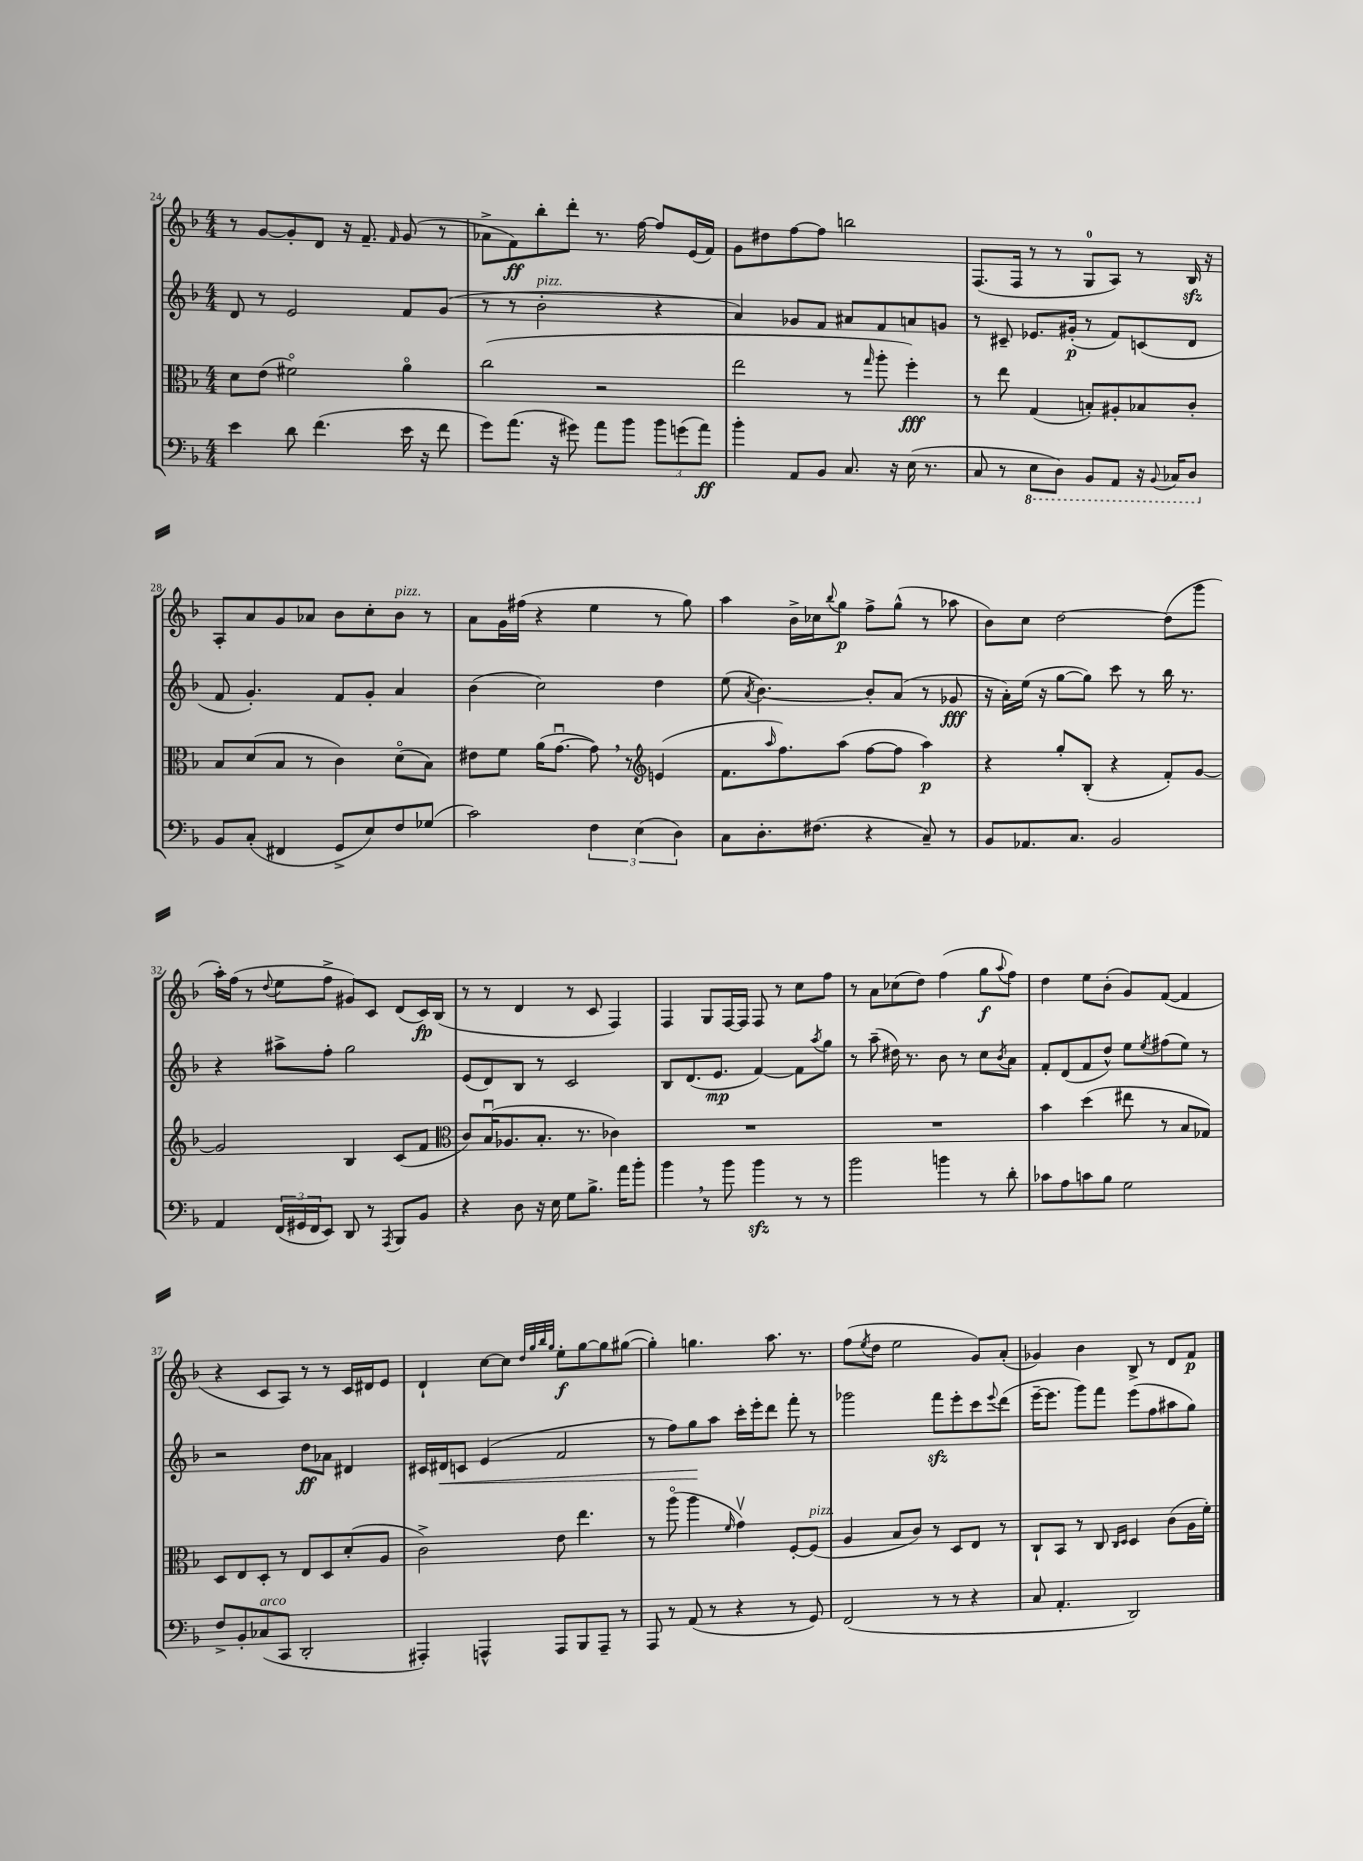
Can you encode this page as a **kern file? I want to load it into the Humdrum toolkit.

**kern	**kern	**kern	**kern
*staff4	*staff3	*staff2	*staff1
*clefF4	*clefC3	*clefG2	*clefG2
*k[b-]	*k[b-]	*k[b-]	*k[b-]
*M4/4	*M4/4	*M4/4	*M4/4
4e	8d	8d	8r
.	(8e	8r	[8g
8d	2f#o)	2e	8g']
(4.f	.	.	8d
.	.	.	16r
.	.	.	8.f~
.	.	.	16qqf
16e	4ao	8f	(8g
16r	.	.	.
8f	.	(8g	8r
=	=	=	=
8g)	(2cc	8r	8a-^
(8.a	.	8r	8f)
.	.	2b-'	8bb-'
16r	.	.	.
8g#)	.	.	8ddd'
8a	2r	.	8.r
8b-	.	.	.
.	.	.	[16ff
12b-	.	4r	8ff]
(12g	.	.	.
.	.	.	(16e
12a)	.	.	.
.	.	.	16f)
=	=	=	=
4b-'	2ee	4a)	8g
.	.	.	8dd#
8AA	.	8g-	[8ff
8BB-	.	8f	8ff]
8.C	8r	8a#	2bb
.	16qqgg	.	.
.	8aa'	8f	.
16r	.	.	.
(16E	4ff')	8a	.
8.r	.	.	.
.	.	8g	.
=	=	=	=
8C	8r	8r	(8.F
8r	8ee	8c#~	.
.	.	.	16F
8EE	(4G	8.e-	8r
8DD)	.	.	8r
.	.	(16g#'	.
8BBB-	8B')	8r	8G
8AAA	8A#'	8f)	8A)
16r	8B-	(8c	8r
8qqBBB-	.	.	.
16CC-	.	.	.
8DD	8c'	8d	16B-
.	.	.	16r
=	=	=	=
8BB-	8B-	8f	8A'
(8C'	(8d	4.g')	8a
4FF#	8B-	.	8g
.	8r	.	8a-
8GG^	4c)	8f	8b-
8E)	.	8g'	8cc'
8F	(8do	4a	8b-
(8G-	8B-)	.	8r
=	=	=	=
2c)	8e#	(4b-	8a
.	8f	.	16g
.	.	.	(16ff#
.	(16a	2cc)	4r
.	[8.gu	.	.
6F	8g])	.	4ee
.	8r	.	.
(6E	.	.	.
*	*clefG2	*	*
.	(4e	4dd	8r
6D)	.	.	.
.	.	.	8gg)
=	=	=	=
8C	8.f	(8ee	4aa
.	.	8qa	.
8.D'	.	[4.b-)	.
.	16qqaa	.	.
.	8.ff)	.	.
.	.	.	16b-^
(8.F#	.	.	16cc-
.	.	.	8qqbb-
.	(8aa	.	8gg
4r	[8ff	8b-']	8ff^
.	8ff]	(8a	(8gg^^
8C~)	4aa)	8r	8r
8r	.	8g-	8aa-
=	=	=	=
8BB-	4r	16r	8b-)
.	.	16a')	.
8.AA-	.	(16ee	8cc
.	.	16r	.
.	8gg'	[8gg	[2dd
8.C	.	.	.
.	(8B-'	8gg])	.
2BB-	4r	8ccc	.
.	.	8r	.
.	8f')	16bb-	(8dd]
.	.	8.r	.
.	[8g	.	8ggg
=	=	=	=
4AA	2g]	4r	16aa')
.	.	.	(16ff
.	.	.	8r
.	.	.	8qqdd
(24FF	.	8aa#^	8ee
24GG#	.	.	.
24FF	.	.	.
8EE)	.	8ff'	8ff^
8DD	4B-	2gg	8g#)
8r	.	.	8c
8qAAA	.	.	.
8BBB-	(8c	.	(8d
8BB-	8f	.	16c)
.	.	.	(16B-
=	=	=	=
*	*clefC3	*	*
4r	8c)	(8e	8r
.	(16B-u	8d)	8r
.	8.A-	.	.
8D	.	8B-	4d
16r	8.B-'	8r	.
16E	.	.	.
8G	.	2c	8r
.	8.r	.	.
8.B-^	.	.	8c
.	4c-)	.	4F)
16a	.	.	.
8b-'	.	.	.
=	=	=	=
4b-	1r	8B-	4F
.	.	(8.d	.
8r	.	.	8G
.	.	8.e	.
8b-	.	.	[16F
.	.	.	16F]
4b-	.	[4f)	8F
.	.	.	8r
8r	.	8f]	8cc
.	.	8qaa	.
8r	.	8gg	8ff
=	=	=	=
2b-	1r	8r	8r
.	.	(8aa~	8a
.	.	16dd#)	(8cc-
.	.	8.r	.
.	.	.	8dd)
4b	.	8b-	(4ff
.	.	8r	.
8r	.	8cc	8gg
.	.	8qb-	8qqaa
8d'	.	8a	8ff)
=	=	=	=
8c-	4b-	8f'	4dd
8A	.	(8d	.
8c	(4dd	8f	8ee
8B-	.	8dd^^)	(8b-'
2G	8ee#	8ee	8g)
.	.	8qee	.
.	8r	(8ff#	([8f
.	8B-	8ee)	4f]
.	8G-)	8r	.
=	=	=	=
8F^	8D	2r	4r
8BB-'	8E	.	.
(8C-	8D'	.	8c
8CC	8r	.	8A)
2DD'	8E	8dd	8r
.	8D	8a-	8r
.	(8d'	4d#	16c
.	.	.	16d#
.	8A	.	8e
=	=	=	=
4AAA#')	2c^)	16c#	4d`
.	.	16d#	.
.	.	8c	.
4AAA^^	.	(4e	[8cc
.	.	.	8cc]
.	.	.	32qqdd
.	.	.	32qqgg
.	.	.	32qqbb-
.	.	.	32qqgg
8AAA	8e	2f	8ee'
8BBB-	4.ee	.	[8gg
8AAA~	.	.	8gg]
8r	.	.	([8gg#
=	=	=	=
8AAA	8r	8r	4gg#'])
8r	(8aao	8ff)	.
(8AA	4aa	8gg	4.gg
8r	.	8aa	.
.	16qqf	.	.
4r	4gv)	16ccc'	.
.	.	16eee'	.
.	.	8ddd	8.aa
8r	[8F'	8fff'	.
.	.	.	8.r
8GG)	(8F]	8r	.
=	=	=	=
(2FF	4A	2ggg-	(8ff
.	.	.	8qee
.	.	.	8dd
.	8B-	.	2ee
.	8c)	.	.
8r	8r	8fff	.
8r	8D	8eee'	.
4r	8E	8ccc	8g)
.	.	8qqeee	.
.	8r	(8ddd	(8a'
=	=	=	=
8C	8C`	[16eee~	4g-)
.	.	8.eee]	.
4.AA'	8BB-	.	.
.	8r	8ggg)	4b-
.	8C	8fff	.
.	16qqC	.	.
.	16qqD	.	.
2DD)	4D	(8eee	8B-^
.	.	8ff	8r
.	(8c	8aa#	8d
.	16A	8gg)	8f
.	16f')	.	.
==	==	==	==
*-	*-	*-	*-
